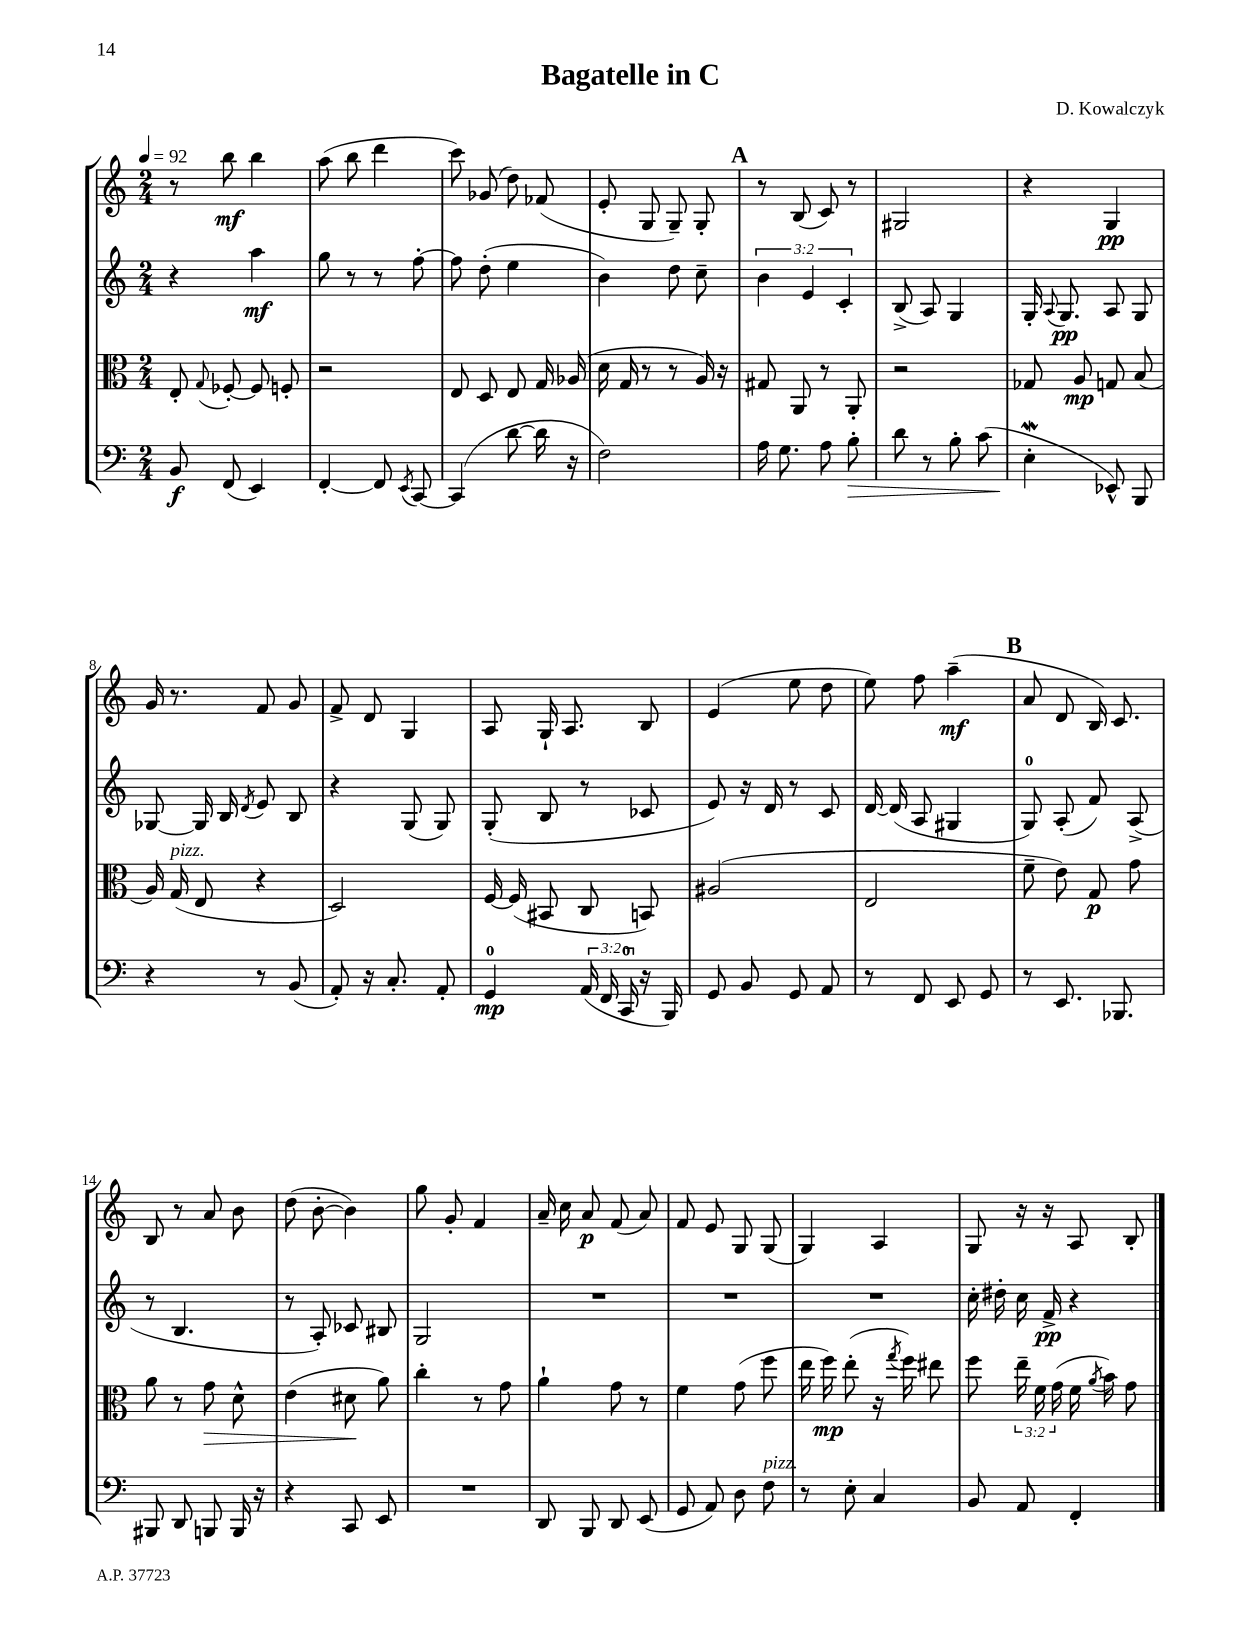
\header { title = "Bagatelle in C" composer = "D. Kowalczyk" }
<<
\new StaffGroup <<
\new Staff = "s0" {
    \clef treble \key c \major \numericTimeSignature \time 2/4 \tempo 4 = 92
    \autoBeamOff r8 b''8\mf b''4 |
    a''8( b''8 d'''4 |
    c'''8) ges'8( d''8) fes'8( |
    e'8-. g8 g8--) g8-. |
    \mark \markup { \bold "A" } r8 b8( c'8) r8 |
    gis2 |
    r4 g4\pp |
    g'16 r8. f'8 g'8 |
    f'8-> d'8 g4 |
    a8 g16-! a8. b8 |
    e'4( e''8 d''8 |
    e''8) f''8 a''4--\mf( |
    \mark \markup { \bold "B" } a'8 d'8 b16) c'8. |
    b8 r8 a'8 b'8 |
    d''8( b'8~-. b'4) |
    g''8 g'8-. f'4 |
    a'16-- c''16 a'8\p f'8( a'8) |
    f'8 e'8 g8 g8( |
    g4) a4 |
    g8 r16 r16 a8 b8-. \bar "|." |
}
\new Staff = "s1" {
    \clef treble \key c \major \numericTimeSignature \time 2/4 \override Staff.TupletNumber.text = #tuplet-number::calc-fraction-text
    \autoBeamOff r4 a''4\mf |
    g''8 r8 r8 f''8~-. |
    f''8 d''8-.( e''4 |
    b'4) d''8 c''8-- |
    \mark \markup { \bold "A" } \tuplet 3/2 { b'4 e'4 c'4-. } |
    b8->( a8) g4 |
    g16-. \appoggiatura { a8 } g8.\pp a8 g8 |
    ges8~ ges16 b16 \acciaccatura { d'8 } e'8 b8 |
    r4 g8( g8) |
    g8-.( b8 r8 ces'8 |
    e'8) r16 d'16 r8 c'8 |
    d'16~ d'16( a8 gis4 |
    \mark \markup { \bold "B" } g8-0) a8-.( f'8) a8->( |
    r8 b4. |
    r8 a8-.) ces'8 bis8 |
    g2 |
    R2 |
    R2 |
    R2 |
    c''16-. dis''16-. c''16 f'16->\pp r4 \bar "|." |
}
\new Staff = "s2" {
    \clef alto \key c \major \numericTimeSignature \time 2/4 \override Staff.TupletNumber.text = #tuplet-number::calc-fraction-text
    \autoBeamOff e8-. \appoggiatura { g8 } fes8~-. fes8 f8-. |
    r2 |
    e8 d8 e8 g16 aes16( |
    d'16 g16 r8 r8 a16) r16 |
    \mark \markup { \bold "A" } gis8 a,8 r8 a,8-. |
    r2 |
    ges8 a8\mp g8 b8( |
    a16) g16^\markup { \italic "pizz." }( e8 r4 |
    d2) |
    f16~ f16( bis,8 c8 b,8) |
    ais2( |
    e2 |
    \mark \markup { \bold "B" } f'8-- e'8) g8\p g'8 |
    a'8 r8 g'8\> d'8-^ |
    e'4( dis'8\! a'8) |
    c''4-. r8 g'8 |
    a'4-! g'8 r8 |
    f'4 g'8( f''8 |
    e''16 f''16\mp) e''8-.( r16 \acciaccatura { g''8 } f''16) eis''8 |
    f''8 \tuplet 3/2 { e''16-- f'16 g'16( } f'16 \acciaccatura { a'8 } b'16) g'8 \bar "|." |
}
\new Staff = "s3" {
    \clef bass \key c \major \numericTimeSignature \time 2/4 \override Staff.TupletNumber.text = #tuplet-number::calc-fraction-text
    \autoBeamOff b,8\f f,8( e,4) |
    f,4~-. f,8 \acciaccatura { e,8 } c,8~ |
    c,4( d'8~ d'16 r16 |
    f2) |
    \mark \markup { \bold "A" } a16 g8. a8 b8-.\> |
    d'8 r8 b8-. c'8( |
    e4-.\mordent\! ees,8-^) b,,8 |
    r4 r8 b,8( |
    a,8-.) r16 c8.-. a,8-. |
    g,4-0\mp \tuplet 3/2 { a,16( f,16 c,16-0 } r16 b,,16) |
    g,8 b,8 g,8 a,8 |
    r8 f,8 e,8 g,8 |
    \mark \markup { \bold "B" } r8 e,8. bes,,8. |
    bis,,8 d,8 b,,8 b,,16 r16 |
    r4 c,8 e,8 |
    R2 |
    d,8 b,,8 d,8 e,8( |
    g,8 a,8) d8 f8^\markup { \italic "pizz." } |
    r8 e8-. c4 |
    b,8 a,8 f,4-. \bar "|." |
}
>>
>>
